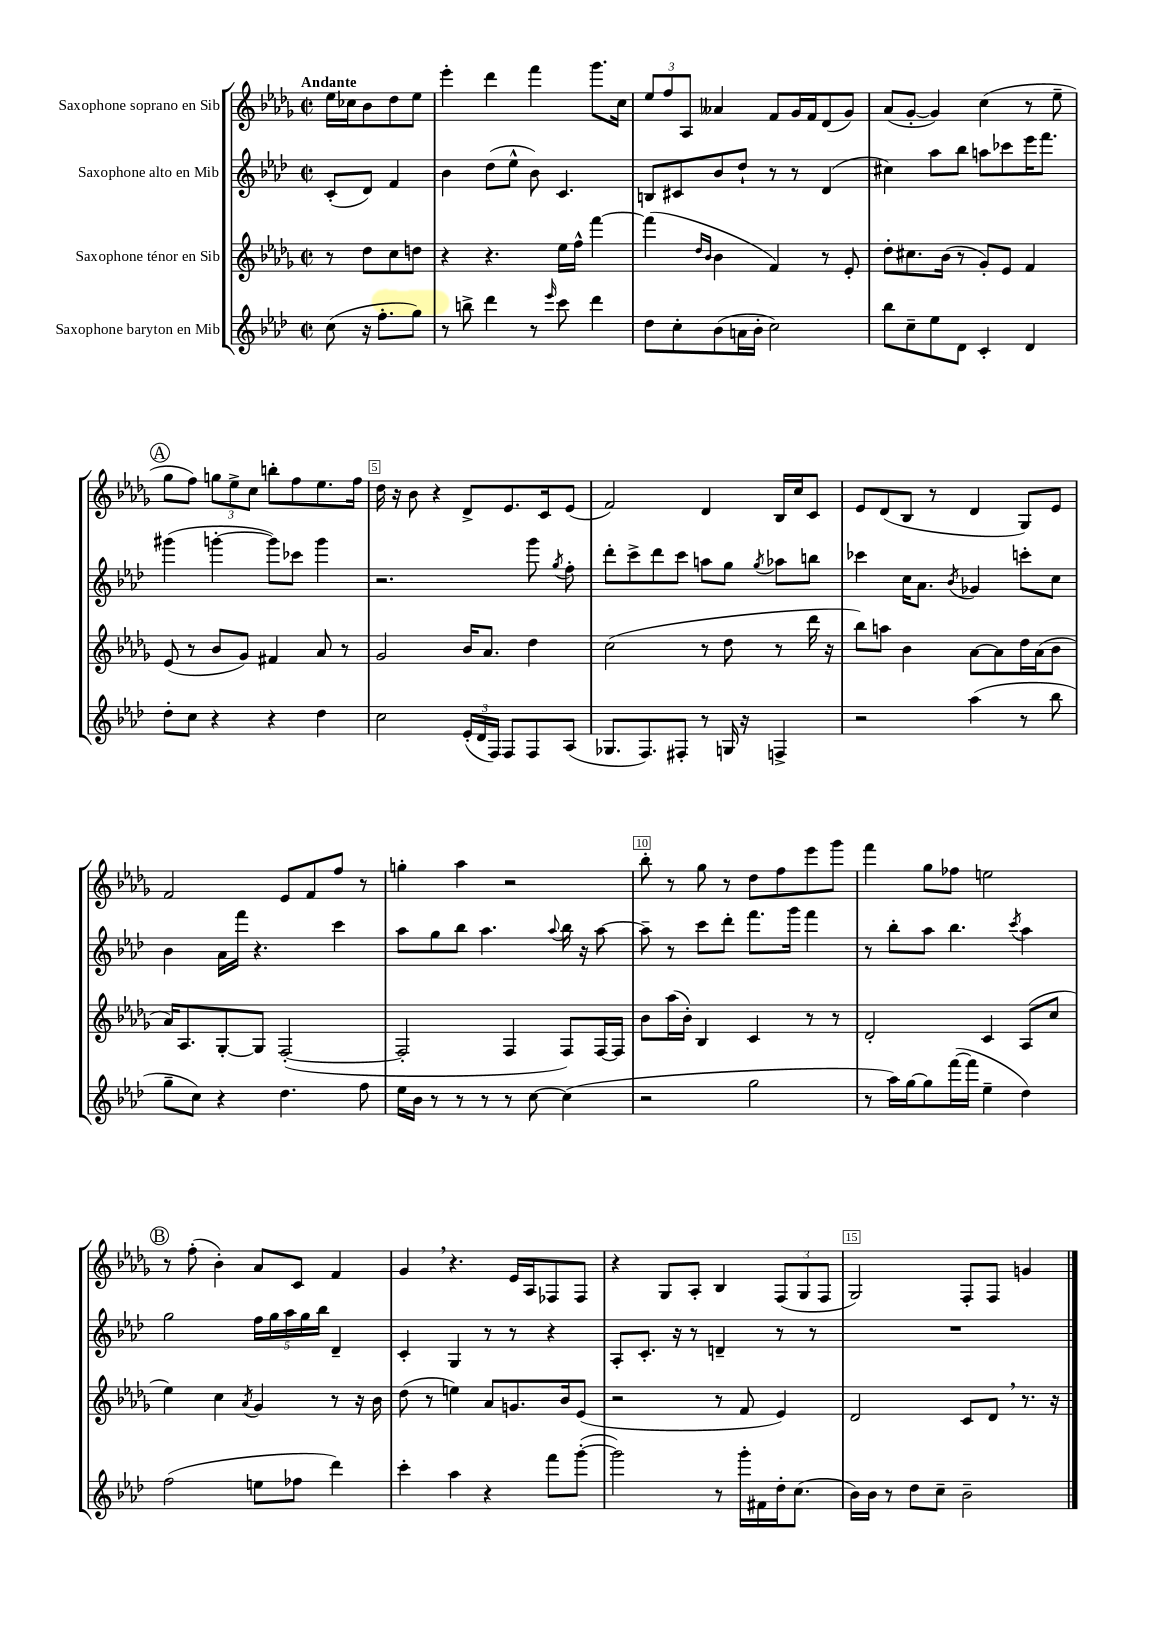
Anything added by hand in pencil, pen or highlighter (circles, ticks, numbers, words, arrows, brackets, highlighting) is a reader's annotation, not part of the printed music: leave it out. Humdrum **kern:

**kern	**kern	**kern	**kern
*part4	*part3	*part2	*part1
*staff4	*staff3	*staff2	*staff1
*I"Saxophone baryton en Mib	*I"Saxophone ténor en Sib	*I"Saxophone alto en Mib	*I"Saxophone soprano en Sib
*clefG2	*clefG2	*clefG2	*clefG2
*k[b-e-a-d-]	*k[b-e-a-d-g-]	*k[b-e-a-d-]	*k[b-e-a-d-g-]
*M2/2	*M2/2	*M2/2	*M2/2
*met(c|)	*met(c|)	*met(c|)	*met(c|)
=	=	=	=
!	!	!	!LO:TX:a:B:t=Andante
(8cc\	8r	(8c'/L	16ee-\LL
.	.	.	16cc-X\J
16r	8dd-\L	8d-/J)	8b-\
8.ff'\L	.	.	.
.	8cc\	4f/	8dd-\
8gg\J)	8ddn\J	.	8ee-\J
=1	=1	=1	=1
8r	4r	4b-\	4eee-'\
8bbn^\	.	.	.
4ddd-\	4.r	(8dd-\L	4ddd-\
.	.	8ee-^^\J	.
8r	.	8b-\)	4fff\
16qqeee-/	.	.	.
8ccc\	16ee-\LL	4.c/	.
.	16ff^^\JJ	.	.
4ddd-\	[4fff\	.	8.ggg-\L
.	.	.	16cc\Jk
=2	=2	=2	=2
8dd-\L	(4fff\]	8Bn/L	12ee-/L
.	.	.	12ff/
8cc'\	.	8c#X/	.
.	.	.	12A-/J
.	16qqdd-/LL	.	.
.	16qqb-/JJ	.	.
(8b-\	4b-\	8b-/	4a--X/
16an\L	.	8dd-`/J	.
16b-'\JJ	.	.	.
2cc\)	4f/)	8r	8f/L
.	.	8r	16g-/L
.	.	.	16f/J
.	8r	(4d-/	(8d-/
.	8e-'/	.	8g-/J)
=3	=3	=3	=3
8bb-\L	8dd-'\L	4cc#X\)	(8a-/L
8cc~\	8.cc#X\	.	[8g-'/J
8ee-\	.	8aa-\L	4g-/])
.	(16b-\Jk	.	.
8d-\J	8r	8bb-\J	.
4c'/	8g-'/L)	8aan\L	(4cc\
.	8e-/J	8ccc-X\	.
4d-/	4f/	16eee-\K	8r
.	.	8.fff\J	.
.	.	.	8ee-~\
!!LO:LB:g=z
!!LO:REH:place=s1:t=A
=4	=4	=4	=4
8dd-'\L	(8e-/	(4ggg#X\	8gg-\L
8cc\J	8r	.	8ff\J)
4r	8b-/L	[4gggn'\	12ggn\L
.	.	.	12ee-^\
.	8g-/J)	.	.
.	.	.	12cc\J
4r	4f#X/	8ggg\L])	8bbn'\L
.	.	8ccc-X\J	8ff\
4dd-\	8a-/	4ggg\	8.ee-\
.	8r	.	.
.	.	.	16ff\Jk
=5	=5	=5	=5
2cc\	2g-/	2.r	16dd-\
.	.	.	16r
.	.	.	8b-\
.	.	.	4r
(24e-'/LL	16b-/KL	.	8d-^/L
24d-/	.	.	.
.	8.a-/J	.	.
24F/JJ)	.	.	.
8F/L	.	.	8.e-/
8F/	4dd-\	8ggg\	.
.	.	.	16c/k
.	.	8qgg/	.
(8A-/J	.	8ff'\	(8e-/J
=6	=6	=6	=6
8.G-X/L	(2cc\	8ddd-'\L	2f/)
.	.	8ccc^\	.
8.F/)	.	.	.
.	.	8ddd-\	.
8F#X'/J	.	8ccc\J	.
8r	8r	8aan\L	4d-/
16Gn/	8dd-\	8gg\J	.
16r	.	.	.
.	.	8qgg/	.
4Fn^/	8r	8aa-X\L	16B-/LL
.	.	.	16cc/J
.	16ddd-\	8bbn\J	8c/J
.	16r	.	.
=7	=7	=7	=7
2r	8bb-\L)	4ccc-X\	8e-/L
.	8aan\J	.	(8d-/
.	4b-\	16cc\KL	8B-/J
.	.	8.a-\J	.
.	.	.	8r
.	.	8qb-/	.
(4aa-\	[8a-\L	4g-X/	4d-/
.	8a-\]	.	.
8r	16dd-\L	8cccn'\L	8G-/L)
.	(16a-\J	.	.
8bb-\	8b-\J	8cc\J	8e-/J
!!LO:LB:g=z
=8	=8	=8	=8
8gg~\L	16a-/KL)	4b-\	2f/
.	8.A-/	.	.
8cc\J)	.	.	.
4r	[8G-'/	16a-\LL	.
.	.	16fff\JJ	.
.	8G-/J]	4.r	.
4.dd-\	([2F'/	.	8e-/L
.	.	.	8f/
.	.	4ccc\	8ff/J
8ff\	.	.	8r
=9	=9	=9	=9
16ee-\LL	2F'/]	8aa-\L	4ggn'\
16b-\JJ	.	.	.
8r	.	8gg\	.
8r	.	8bb-\J	4aa-\
8r	.	4.aa-\	.
8r	4F/	.	2r
[8cc\	.	.	.
.	.	8qqaa-/	.
(4cc\]	8F/L)	16bb-\	.
.	.	16r	.
.	[16F/L	[8aa-\	.
.	16F/JJ]	.	.
=10	=10	=10	=10
2r	8b-\L	8aa-~\]	8bb-'\
.	(16aa-\L	8r	8r
.	16b-'\JJ)	.	.
.	4B-/	8ccc\L	8gg-\
.	.	8ddd-'\J	8r
2gg\	4c/	8.fff\L	8dd-\L
.	.	.	8ff\
.	.	16ggg\Jk	.
.	8r	4fff\	8eee-\
.	8r	.	8ggg-\J
=11	=11	=11	=11
8r	2d-'/	8r	4fff\
16aa-\LL)	.	8bb-'\L	.
[16gg\J	.	.	.
8gg\]	.	8aa-\J	8gg-\L
([16fff\L	.	4.bb-\	8ff-X\J
16fff\JJ]	.	.	.
4ee-~\	4c/	.	2een\
.	.	8qccc/	.
4dd-\)	(8A-/L	4aa-\	.
.	8cc/J	.	.
!!LO:LB:g=z
!!LO:REH:place=s1:t=B
=12	=12	=12	=12
(2ff\	4ee-\)	2gg\	8r
.	.	.	(8ff'\
.	4cc\	.	4b-'\)
.	8qa-/	.	.
8een\L	4g-/	20ff\LL	8a-/L
.	.	20gg\	.
.	.	20aa-\	.
8ff-X\J	.	.	8c/J
.	.	20gg\	.
.	.	20bb-\JJ	.
4ddd-\)	8r	4d-~/	4f/
.	16r	.	.
.	16b-\	.	.
=13	=13	=13	=13
4ccc'\	(8dd-\	4c'/	4g-,/
.	8r	.	.
4aa-\	4een\)	4G/	4.r
4r	8a-/L	8r	.
.	8.gn/	8r	16e-/LL
.	.	.	16A-/J
8fff\L	.	4r	8F-X/
.	16b-/k	.	.
([8ggg'\J	(8e-/J	.	8F-/J
=14	=14	=14	=14
2ggg\])	2r	8A-'/L	4r
.	.	8.c'/J	.
.	.	.	8G-/L
.	.	16r	.
.	.	8r	8A-'/J
8r	8r	4dn~/	4B-/
16ggg'\LL	8f/	.	.
16f#X\	.	.	.
16dd-'\J	4e-/)	8r	(12F/L
(8.cc\J	.	.	.
.	.	.	12G-/
.	.	8r	.
.	.	.	12F/J
=15	=15	=15	=15
16b-\LL)	2d-/	1r	2G-/)
16b-\JJ	.	.	.
8r	.	.	.
8dd-\L	.	.	.
8cc~\J	.	.	.
2b-~\	8c/L	.	8F'/L
.	8d-,/J	.	8F/J
.	8.r	.	4gn/
.	16r	.	.
==	==	==	==
*-	*-	*-	*-
